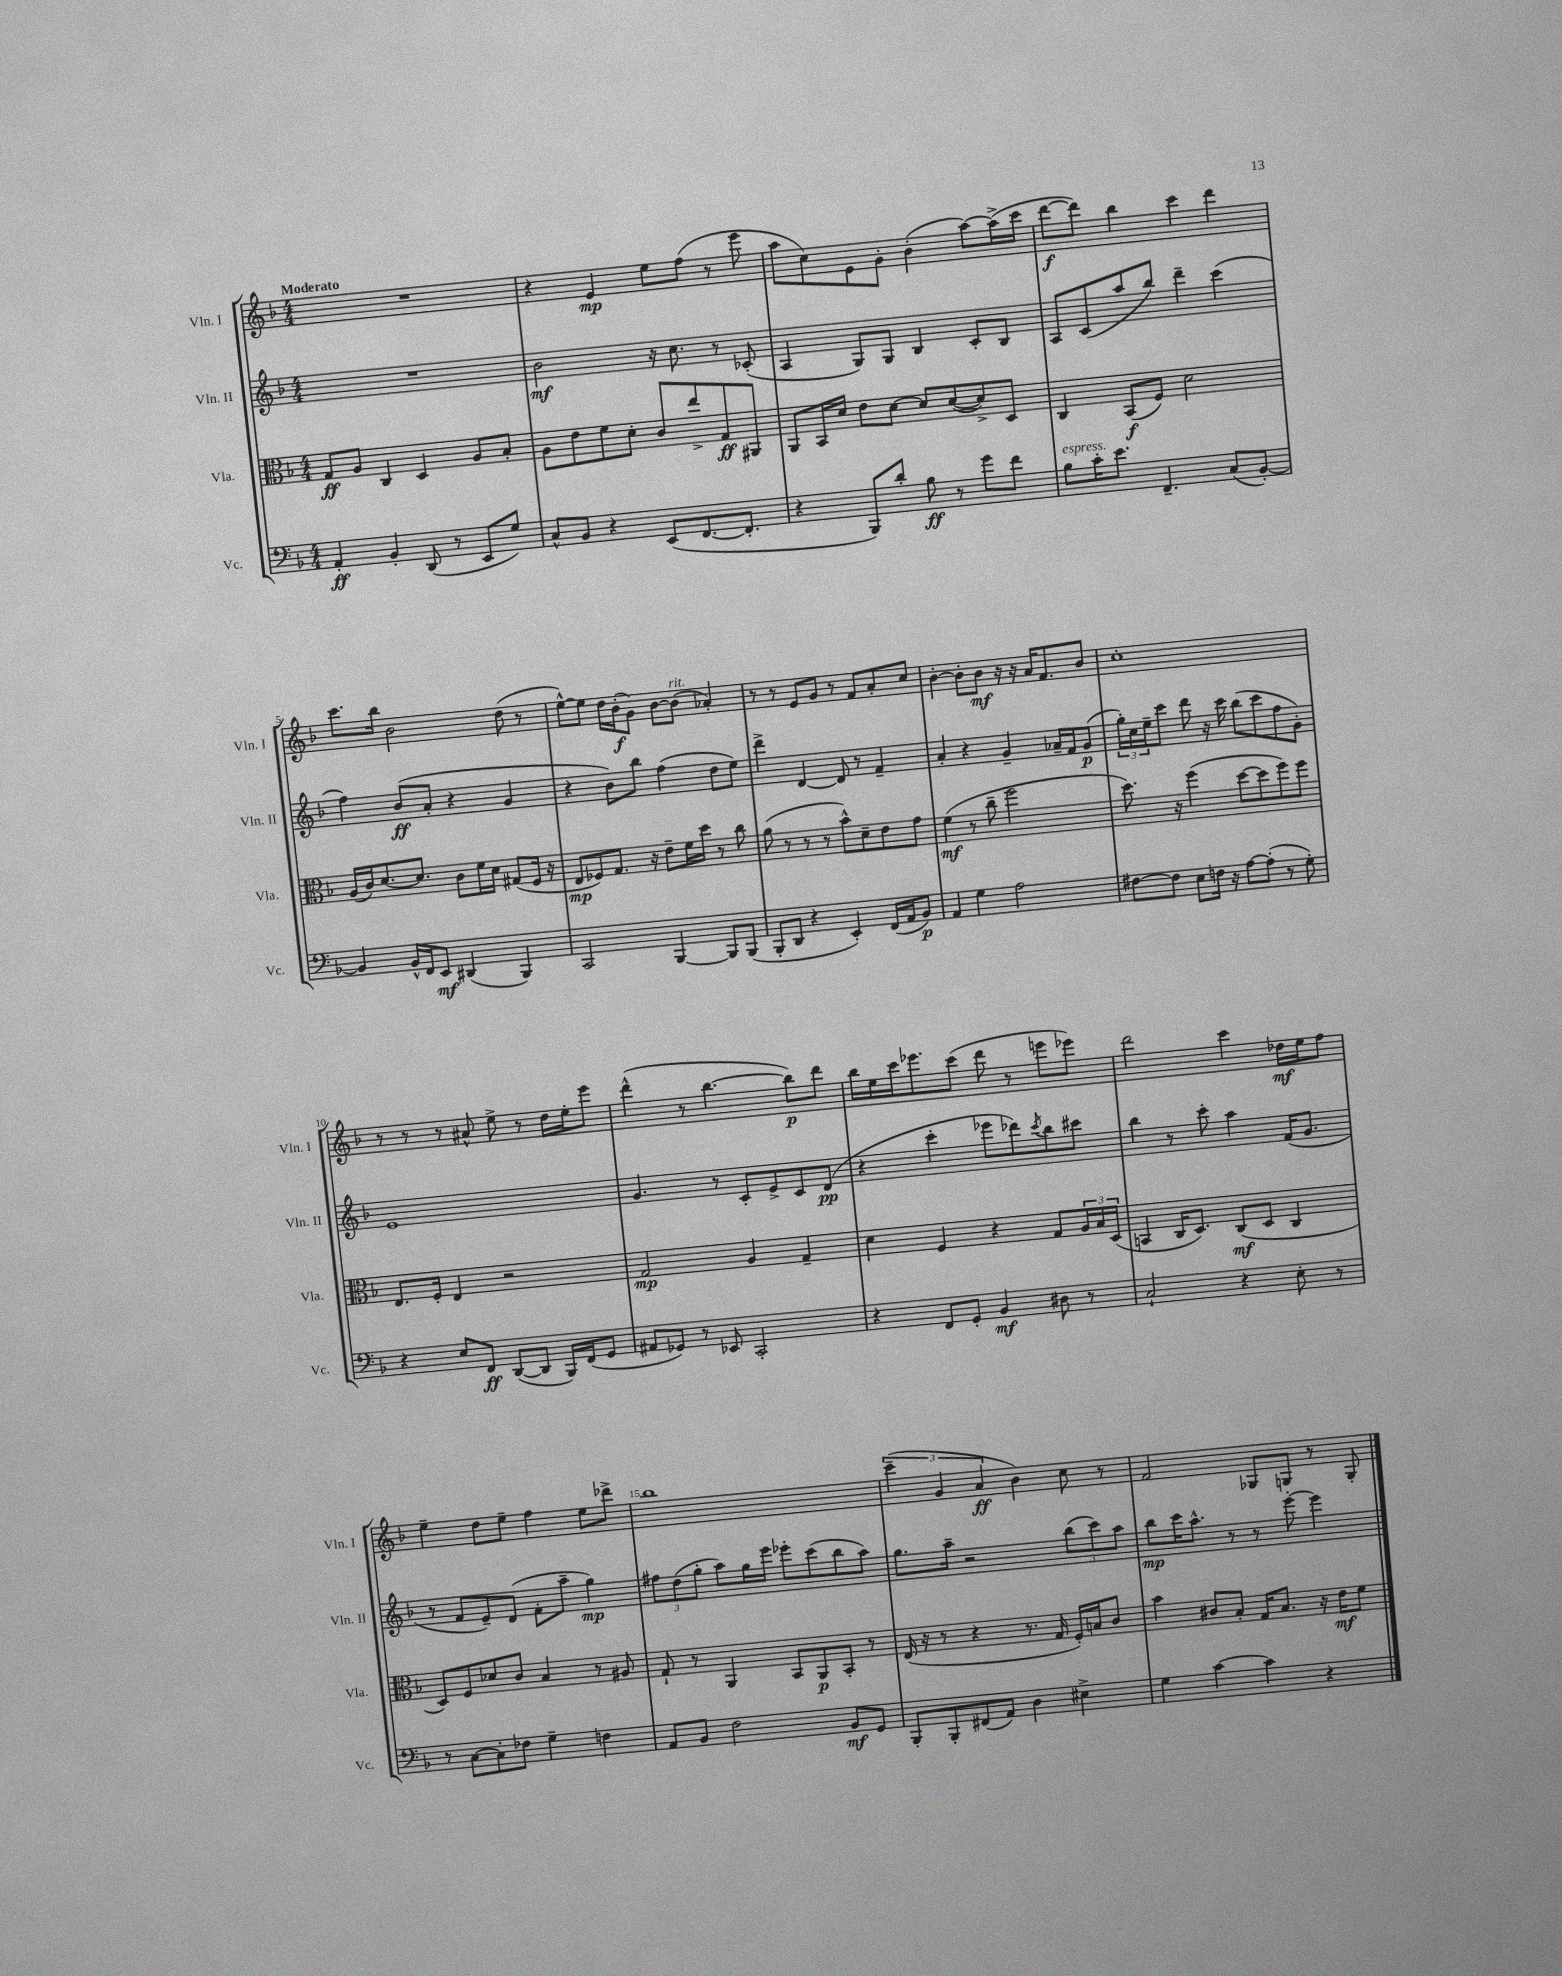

**kern	**dynam	**kern	**dynam	**kern	**dynam	**kern	**dynam
*part4	*part4	*part3	*part3	*part2	*part2	*part1	*part1
*staff4	*staff4	*staff3	*staff3	*staff2	*staff2	*staff1	*staff1
*I"Vc.	*	*I"Vla.	*	*I"Vln. II	*	*I"Vln. I	*
*I'Vc.	*	*I'Vla.	*	*I'Vln. II	*	*I'Vln. I	*
*clefF4	*	*clefC3	*	*clefG2	*	*clefG2	*
*k[b-]	*	*k[b-]	*	*k[b-]	*	*k[b-]	*
*M4/4	*	*M4/4	*	*M4/4	*	*M4/4	*
=1	=1	=1	=1	=1	=1	=1	=1
!	!	!	!	!	!	!LO:TX:a:B:t=Moderato	!
4AA'/	ff	8G/L	ff	1r	.	1r	.
.	.	8A/J	.	.	.	.	.
4BB-'/	.	4C/	.	.	.	.	.
(8DD/	.	4D/	.	.	.	.	.
8r	.	.	.	.	.	.	.
8EE/L	.	8A/L	.	.	.	.	.
8G/J)	.	8B-'/J	.	.	.	.	.
=2	=2	=2	=2	=2	=2	=2	=2
8C^^/L	.	8A\L	.	2b-\	mf	4r	.
8BB-/J	.	8e\	.	.	.	.	.
4r	.	8f\	.	.	.	4e/	mp
.	.	8d'\J	.	.	.	.	.
(8EE/L	.	8c/L	.	16r	.	8ee\L	.
.	.	.	.	8.cc\	.	.	.
[8.FF/	.	8ee^/	.	.	.	(8ff\J	.
.	.	8G/	ff	8r	.	8r	.
8.FF'/J]	.	.	.	.	.	.	.
.	.	8AA#X/J	.	(8c-X'/	.	8eee\	.
=3	=3	=3	=3	=3	=3	=3	=3
4r	.	8AA/L	.	4A/	.	8aa\L	.
.	.	16BB-/L	.	.	.	8cc\)	.
.	.	16d/JJ	.	.	.	.	.
8BBB-/L)	.	8e\L	.	8G/L)	.	8e\	.
8d'/J	.	[8d\J	.	8G/J	.	8g'\J	.
8B-\	ff	8d/L]	.	4B-/	.	(4b-'\	.
8r	.	([8d/	.	.	.	.	.
8g\L	.	8d^/])	.	8c'/L	.	[8aa\L)	.
8f\J	.	8D/J	.	8B-/J	.	(16aa^\L]	.
.	.	.	.	.	.	16ccc\JJ	.
=4	=4	=4	=4	=4	=4	=4	=4
!LO:TX:a:i:t=espress.	!	!	!	!	!	!	!
8B-\L	.	4C/	.	8A/L	.	[8ddd\L	f
16c'\K	.	.	.	(8c/	.	8ddd\J])	.
8.e\J	.	.	.	.	.	.	.
.	.	(8BB-/L	f	8aa/	.	4bb-\	.
4.FF~/	.	8F/J)	.	8bb-/J)	.	.	.
.	.	2d\	.	4ddd~\	.	4ccc\	.
(8C/L	.	.	.	(4ccc\	.	4ddd\	.
[8BB-'/J)	.	.	.	.	.	.	.
!!LO:LB:g=z
=5	=5	=5	=5	=5	=5	=5	=5
4BB-/]	.	(16A/LL	.	4ff\)	.	8.ccc\L	.
.	.	16c/J)	.	.	.	.	.
.	.	[8.d/	.	.	.	.	.
.	.	.	.	.	.	16bb-\Jk	.
16BB-^^/LL	.	.	.	(8b-/L	ff	2b-\	.
16FF/J	.	8.d/J]	.	.	.	.	.
8EE/J	mf	.	.	8a'/J	.	.	.
(4DD#X/	.	8c\L	.	4r	.	.	.
.	.	16f\L	.	.	.	.	.
.	.	16d\JJ	.	.	.	.	.
4BBB-/)	.	(8G#X/L	.	4g/	.	(8dd\	.
.	.	16F/Jk	.	.	.	8r	.
.	.	16r	.	.	.	.	.
=6	=6	=6	=6	=6	=6	=6	=6
2CC/	.	8E/L	mp	4r	.	[8ee^^\L)	.
.	.	8F-X/)	.	.	.	8ee\J]	.
.	.	8.G/J	.	8b-\L)	.	16dd\LL	.
.	.	.	.	.	.	(16b-'\J	f
.	.	.	.	8bb-\J	.	8g\J)	.
.	.	16r	.	.	.	.	.
[4BBB-/	.	8e~\L	.	(4ff\	.	[8b-\L	.
!	!	!	!	!	!	!LO:TX:a:i:t=rit.	!
.	.	16f\L	.	.	.	(8b-\J]	.
.	.	16dd\JJ	.	.	.	.	.
8BBB-/L]	.	8r	.	8dd\L	.	4a-X'/)	.
(8BBB-/J	.	8cc\	.	8ee\J)	.	.	.
=7	=7	=7	=7	=7	=7	=7	=7
8BBB-'/L	.	(8a\	.	4ddd^\	.	8r	.
8DD/J	.	8r	.	.	.	8r	.
4r	.	8r	.	[4d/	.	8e/L	.
.	.	8r	.	.	.	8g/J	.
4EE'/)	.	8b-^^\L)	.	8d/]	.	8r	.
.	.	8d~\	.	8r	.	8f/L	.
(16FF/LL	.	8e\	.	4f~/	.	8a'/	.
16AA/J	.	.	.	.	.	.	.
8BB-/J)	p	8g\J	.	.	.	8cc/J	.
=8	=8	=8	=8	=8	=8	=8	=8
4AA/	.	(4f\	mf	4a'/	.	[4b-'\	.
4G\	.	8r	.	4r	.	8b-'\L]	.
.	.	8cc~\	.	.	.	8b-\J	mf
2A\	.	2ff\	.	4g~/	.	16r	.
.	.	.	.	.	.	16r	.
.	.	.	.	.	.	16a/KL	.
.	.	.	.	.	.	8.f/	.
.	.	.	.	16a-X~/LL	.	.	.
.	.	.	.	16f/J	.	.	.
.	.	.	.	(8g/J	p	8b-/J	.
=9	=9	=9	=9	=9	=9	=9	=9
[8F#X\L	.	8.dd\)	.	24gg'\LL)	.	1cc'	.
.	.	.	.	24cc\	.	.	.
.	.	.	.	24ee~\J	.	.	.
8F#\J]	.	.	.	8ccc\J	.	.	.
.	.	16r	.	.	.	.	.
8E\L	.	(4ff\	.	8ddd\	.	.	.
16Fn\Jk	.	.	.	16r	.	.	.
16r	.	.	.	16ccc\	.	.	.
[8A\L	.	[8dd\L	.	(8bb-\L	.	.	.
(8A'\J]	.	8dd\]	.	8ccc\	.	.	.
8r	.	8ff\)	.	8ff\	.	.	.
8G'\)	.	8ff\J	.	8g'\J)	.	.	.
!!LO:LB:g=z
=10	=10	=10	=10	=10	=10	=10	=10
4r	.	8.E/L	.	1e	.	8r	.
.	.	.	.	.	.	8r	.
.	.	16F'/Jk	.	.	.	.	.
8E/L	.	4E/	.	.	.	8r	.
8FF/J	ff	.	.	.	.	8a#X^^/	.
([8DD/L	.	2r	.	.	.	8ee^\	.
8DD/J]	.	.	.	.	.	8r	.
16BBB-/LL)	.	.	.	.	.	16dd\LL	.
(16FF/J	.	.	.	.	.	16ee'\J	.
8GG/J	.	.	.	.	.	8eee\J	.
=11	=11	=11	=11	=11	=11	=11	=11
8AA#X/L	.	2G/	mp	4.g/	.	(4ddd^^\	.
8GG-X/J)	.	.	.	.	.	.	.
8r	.	.	.	.	.	8r	.
8EE-X/	.	.	.	8r	.	[4.bb-\	.
2CC'/	.	4A/	.	8c'/L	.	.	.
.	.	.	.	8e^/	.	.	.
.	.	4G~/	.	8c/	.	8bb-\L])	p
.	.	.	.	(8d/J	pp	8ddd\J	.
=12	=12	=12	=12	=12	=12	=12	=12
4r	.	4d\	.	4r	.	16bb-\LL	.
.	.	.	.	.	.	16ee\	.
.	.	.	.	.	.	16ccc\J	.
.	.	.	.	.	.	8.eee-X\	.
8FF/L	.	4F/	.	4ccc'\	.	.	.
8GG'/J	.	.	.	.	.	(8ccc\J	.
4BB-/	mf	4r	.	8eee-X\L	.	8ddd\	.
.	.	.	.	8ddd-X\)	.	8r	.
.	.	.	.	8qccc/	.	.	.
8D#X\	.	8G/L	.	8bb-\	.	8eeen\L	.
8r	.	24A/L	.	8ccc#X\J	.	8eee-X\J)	.
.	.	24B-/	.	.	.	.	.
.	.	(24D/JJ	.	.	.	.	.
=13	=13	=13	=13	=13	=13	=13	=13
2C`/	.	4BBn/	.	4bb-\	.	2ddd\	.
.	.	16C/KL	.	8r	.	.	.
.	.	8.D/J)	.	.	.	.	.
.	.	.	.	8ccc'\	.	.	.
4r	.	(8C/L	mf	4aa\	.	4ccc\	.
.	.	8D/J	.	.	.	.	.
8E'\	.	4C/	.	(16f/KL	.	16dd-X\LL	mf
.	.	.	.	8.g/J	.	16ee\J	.
8r	.	.	.	.	.	8ff\J	.
!!LO:LB:g=z
=14	=14	=14	=14	=14	=14	=14	=14
8r	.	8D/L)	.	8r	.	4ee~\	.
[8C\L	.	8F/	.	8f/L	.	.	.
8C'\]	.	8d-X/	.	8e~/)	.	8dd\L	.
8F-X\J	.	8c/J	.	(8d/J	.	8ee~\J	.
4G~\	.	4B-/	.	8f'\L	.	4ff\	.
.	.	.	.	8aa~\J	.	.	.
4Fn\	.	8r	.	4gg\)	mp	8ee\L	.
.	.	8A#X/	.	.	.	8ddd-X^\J	.
=15	=15	=15	=15	=15	=15	=15	=15
8AA/L	.	8G`/	.	12ff#X\L	.	1bb-	.
.	.	.	.	(12dd\	.	.	.
8BB-/J	.	8r	.	.	.	.	.
.	.	.	.	12gg'\J	.	.	.
2F\	.	4AA/	.	8aa\L)	.	.	.
.	.	.	.	16gg\L	.	.	.
.	.	.	.	16eee\JJ	.	.	.
.	.	8BB-/L	.	8eee-X'\L	.	.	.
.	.	8AA/	p	(8ccc\	.	.	.
8BB-/L	mf	8BB-'/J	.	8bb-\	.	.	.
8GG/J	.	8r	.	8aa\J)	.	.	.
=16	=16	=16	=16	=16	=16	=16	=16
8BBB-'/L	.	(16E/	.	8.gg\L	.	(6ccc~\	.
.	.	16r	.	.	.	.	.
8BBB-'/	.	8r	.	.	.	.	.
.	.	.	.	.	.	6g/	.
.	.	.	.	16aa~\Jk	.	.	.
(8FF#X/	.	4r	.	2r	.	.	.
.	.	.	.	.	.	6a/	ff
8AA/J)	.	.	.	.	.	.	.
4D\	.	8.r	.	.	.	4b-\)	.
.	.	16G/	.	.	.	.	.
4E#X^\	.	16F'/LL)	.	(12bb-\L	.	8cc\	.
.	.	16Bn/J	.	.	.	.	.
.	.	.	.	12ccc\)	.	.	.
.	.	8c/J	.	.	.	8r	.
.	.	.	.	12aa\J	.	.	.
=17	=17	=17	=17	=17	=17	=17	=17
4G\	.	4b-\	.	8bb-\L	mp	2f/	.
.	.	.	.	16ccc\K	.	.	.
.	.	.	.	8.aa^^\J	.	.	.
[4c\	.	8c#X/L	.	.	.	.	.
.	.	8B-'/J	.	8r	.	.	.
4c\]	.	16G/KL	.	8r	.	8G-X/L	.
.	.	8.B-/J	.	.	.	.	.
.	.	.	.	[8eee'\	.	8Gn/J	.
4r	.	16r	.	4eee\]	.	8r	.
.	.	16e\KL	mf	.	.	.	.
.	.	8f\J	.	.	.	8G'/	.
==	==	==	==	==	==	==	==
*-	*-	*-	*-	*-	*-	*-	*-
